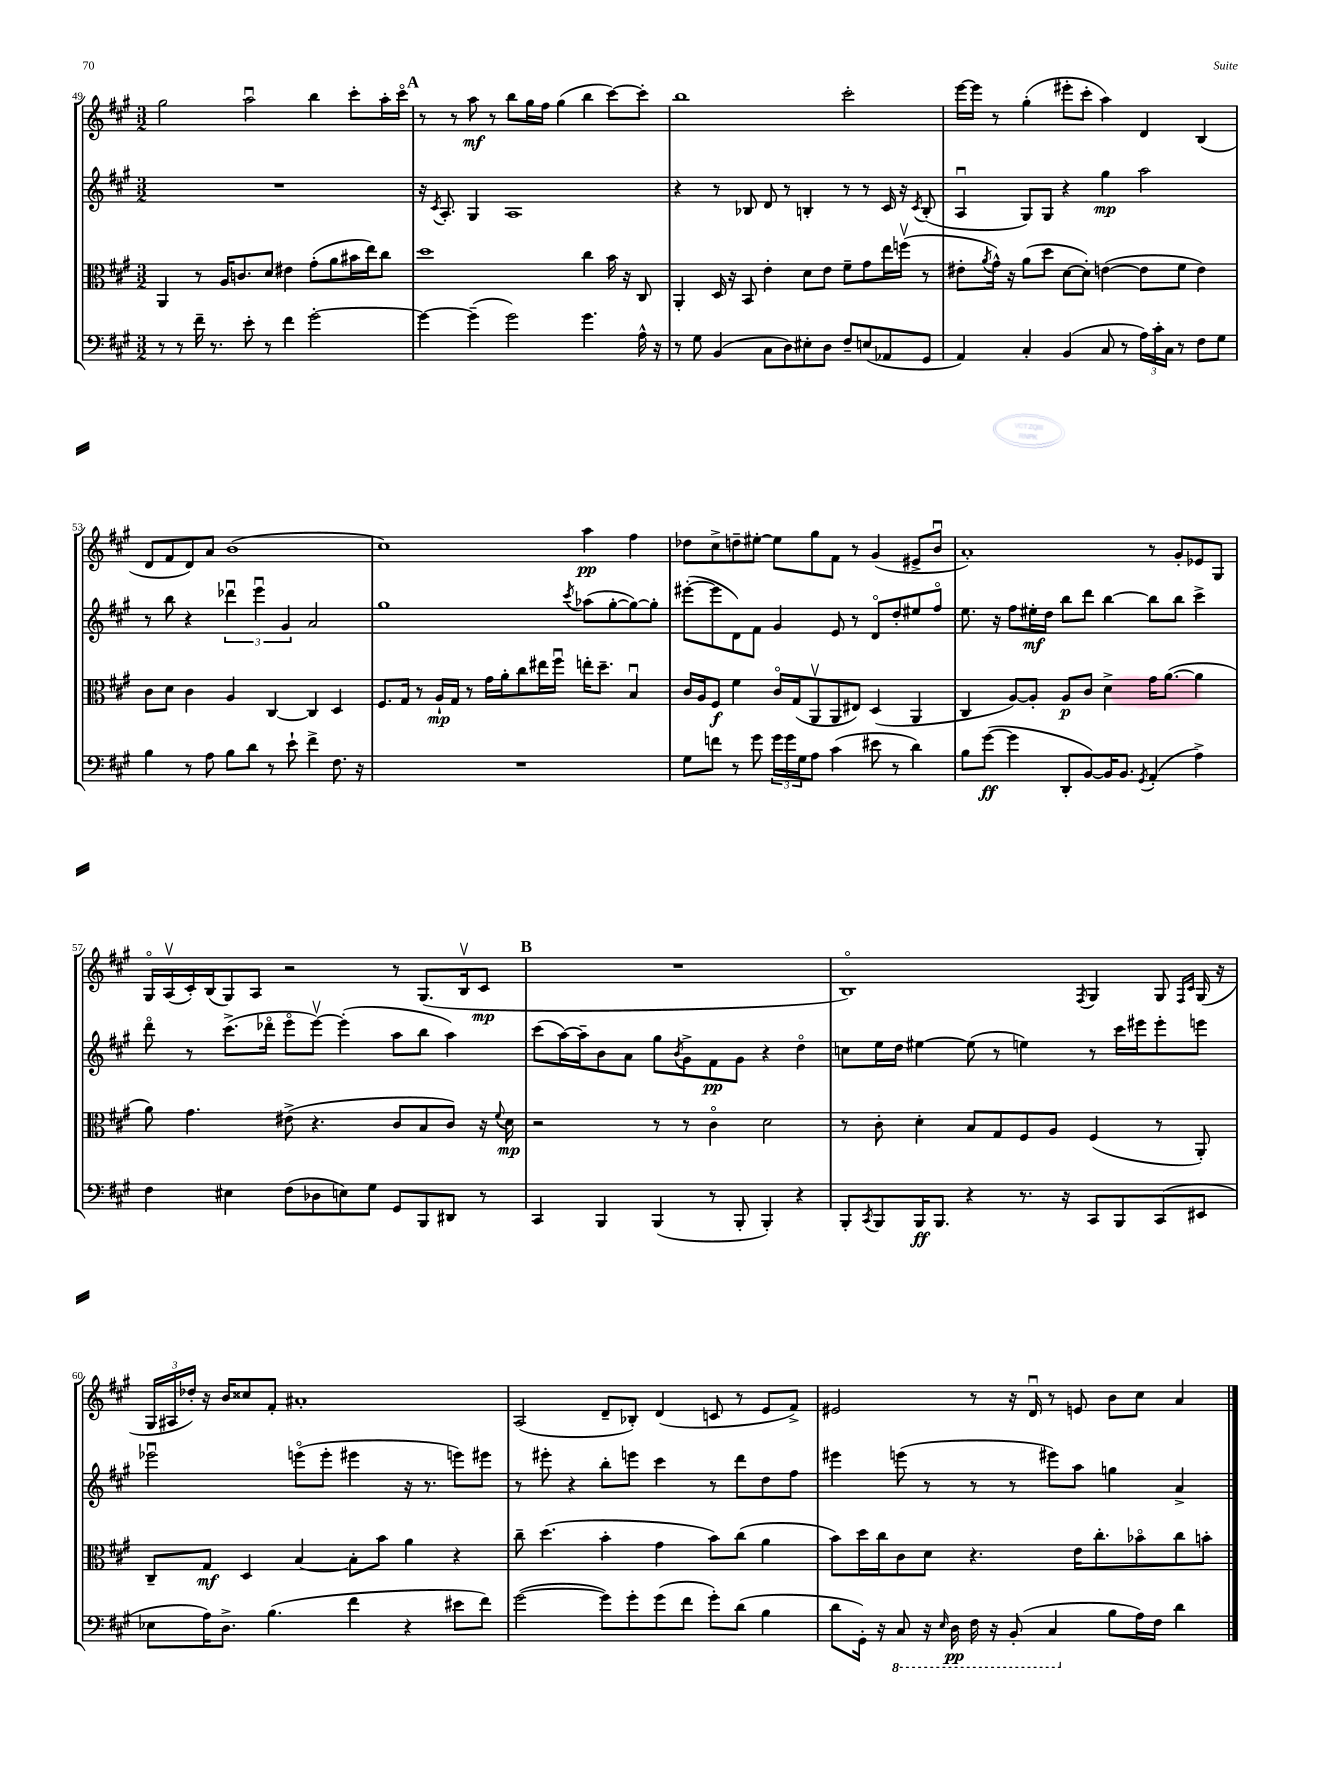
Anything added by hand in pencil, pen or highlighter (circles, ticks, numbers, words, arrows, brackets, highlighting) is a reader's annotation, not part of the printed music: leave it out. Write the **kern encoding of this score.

**kern	**kern	**kern	**kern
*staff4	*staff3	*staff2	*staff1
*clefF4	*clefC3	*clefG2	*clefG2
*k[f#c#g#]	*k[f#c#g#]	*k[f#c#g#]	*k[f#c#g#]
*M3/2	*M3/2	*M3/2	*M3/2
8r	4AA	1.r	2gg#
8r	.	.	.
16f#~	8r	.	.
8.r	.	.	.
.	16A	.	.
.	8.c	.	.
8e'	.	.	2aau
8r	8d	.	.
4f#	4e#	.	.
[2g#'	(8g#'	.	4bb
.	8a	.	.
.	16b#	.	8ccc#'
.	16ee)	.	.
.	8cc#	.	16aa'
.	.	.	16ccc#o
=	=	=	=
4g#_	1dd	16r	8r
.	.	8qc#	.
.	.	8.A'	.
.	.	.	8r
(4g#~]	.	4G#	8aa
.	.	.	8r
2g#)	.	1A	8bb
.	.	.	16gg#
.	.	.	16ff#
.	.	.	(4gg#
4.g#	4cc#	.	4bb
.	16b	.	[8ccc#)
.	16r	.	.
16A^^	8C#	.	8ccc#']
16r	.	.	.
=	=	=	=
8r	4AA'	4r	1bb
8G#	.	.	.
(4BB	16D	8r	.
.	16r	.	.
.	8BB	8B-	.
8C#	4e'	8d	.
8D)	.	8r	.
8E#'	8d	4B'	.
8D	8e	.	.
8F#~	8f#~	8r	2ccc#'
(8E	8g#	8r	.
8AA-	16ee	16c#	.
.	(16ffv	16r	.
.	.	8qc#	.
8GG#	8r	(8B'	.
=	=	=	=
4AA)	8e#'	4Au	[16eee
.	.	.	16eee]
.	8qa	.	.
.	16g#^^)	.	8r
.	16r	.	.
4C#'	(8a	8G#)	(4gg#'
.	8dd	8G#	.
(4BB	[8d	4r	8eee#'
.	8d'])	.	8ccc#'
8C#	([4e	4gg#	4aa)
8r	.	.	.
24A)	8e]	2aa	4d
24c#'	.	.	.
24C#	.	.	.
8r	8f#	.	.
8F#	4e)	.	(4B
8G#	.	.	.
=	=	=	=
4B	8c#	8r	8d
.	8d	8bb	8f#
8r	4c#	4r	8d)
8A	.	.	8a
8B	4A	6ddd-u	(1b
8d	.	.	.
.	.	6eeeu	.
8r	[4C#	.	.
.	.	6g#	.
8e`	.	.	.
4f#^	4C#]	2a	.
8.F#	4D	.	.
16r	.	.	.
=	=	=	=
1.r	8.F#	1gg#	1cc#)
.	16G#	.	.
.	8r	.	.
.	16A`	.	.
.	16G#	.	.
.	8r	.	.
.	16g#	.	.
.	16a'	.	.
.	8cc#	.	.
.	16ee#	.	.
.	16ff#u	.	.
.	.	8qccc#	.
.	16ee'	(8aa-	4aa
.	8.dd~	.	.
.	.	[8gg#'	.
.	4Bu	8gg#_)	4ff#
.	.	8gg#']	.
=	=	=	=
8G#	16c#	([8eee#'	8dd-
.	16A	.	.
8f	8F#	8eee#]	8cc#^
8r	4f#	8d)	8dd~
8g#	.	8f#	[8ee#'
24g#	16c#o	4g#	8ee#]
24g#	.	.	.
.	(16G#	.	.
24G#	.	.	.
8A	8AAv	.	8gg#
(4c#	8AA	8e	8f#
.	8E#)	8r	8r
8e#	(4D	8do	(4g#
8r	.	8dd'	.
4d)	4AA	8ee#	8e#^
.	.	8ff#o	8bu
=	=	=	=
8B	4C#	8.ee	1a')
([8g#	.	.	.
.	.	16r	.
4g#]	[8A)	8ff#	.
.	8A']	16ee#'	.
.	.	16dd	.
8DD'	8A	8bb	.
[8BB)	8c#	8ddd	.
16BB]	4d^	[4bb	.
8.BB	.	.	.
8qGG#	.	.	.
(4AA'	16g#	8bb]	8r
.	([8.a	.	.
.	.	8bb	8g#'
4A^)	4a]	4ccc#^	8e-
.	.	.	8G#
=	=	=	=
4F#	8a)	8dddo	16G#o
.	.	.	(16Av
.	4.g#	8r	16c#')
.	.	.	(16B
4E#	.	(8.ccc#^	8G#)
.	.	.	8A
.	.	16ddd-o	.
(8F#	(8e#^	8eeeo	2r
8D-	4.r	[8eeev)	.
8E)	.	(4eee']	.
8G#	.	.	.
8GG#	8c#	8aa	8r
8BBB	8B	8bb	(8.G#
8DD#	8c#)	4aa)	.
.	.	.	16Bv
8r	16r	.	8c#
.	8qqf#	.	.
.	16d	.	.
=	=	=	=
4CC#	2r	(8ccc#	1.r
.	.	[16aa)	.
.	.	16aa~]	.
4BBB	.	8b	.
.	.	8a	.
(4BBB	8r	8gg#	.
.	.	8qb	.
.	8r	8g#^	.
8r	4c#o	8f#	.
8BBB'	.	8g#	.
4BBB')	2d	4r	.
4r	.	4ddo	.
=	=	=	=
8BBB'	8r	8cc	1Bo)
8qCC#	.	.	.
8BBB	8c#'	16ee	.
.	.	16dd	.
16BBB	4d'	[4ee#	.
8.BBB	.	.	.
4r	8B	(8ee#]	.
.	8G#	8r	.
8.r	8F#	4ee)	.
.	8A	.	.
16r	.	.	.
.	.	.	8qF#
8CC#	(4F#	8r	4G#
8BBB	.	16ccc#	.
.	.	16eee#	.
(8CC#	8r	8eee#'	8G#
.	.	.	16qqF#
.	.	.	16qqc#
8EE#	8AA')	8eee	(16G#
.	.	.	16r
=	=	=	=
8E-	8C#~	2eee-u	24G#
.	.	.	24A#
.	.	.	24dd-')
16A)	8G#	.	16r
8.D^	.	.	16b
.	4D	.	8cc##
(4.B	.	.	8f#'
.	[4B	(8eeeo	1a#'
.	.	8eee'	.
4f#	8B']	4eee#	.
.	8b	.	.
4r	4a	16r	.
.	.	8.r	.
8e#	4r	8eee)	.
8f#)	.	8eee#	.
=	=	=	=
([2g#	8cc#~	8r	(2A
.	(4.dd	8eee#'	.
.	.	4r	.
8g#])	4b'	8bb'	8d~
8g#'	.	8eee	8B-')
(8g#	4g#	4ccc#	(4d
8f#	.	.	.
8g#')	8b)	8r	8c
(8d	(8cc#	8ddd	8r
4B	4a	8dd	8e
.	.	8ff#	8f#^)
=	=	=	=
8d	8b)	4eee#	2e#
16GG#')	16dd	.	.
16r	16cc#	.	.
8CC#	8c#	(8eee	.
16r	8d	8r	.
16qqEE	.	.	.
16DD	.	.	.
16FF#	4.r	8r	8r
16r	.	.	.
(8BBB'	.	8r	16r
.	.	.	16du
4CC#	.	8eee#)	8r
.	16e	8aa	8e
.	8.cc#'	.	.
8B	.	4gg	8b
16A)	8b-o	.	8cc#
16F#	.	.	.
4d	8cc#	4a^	4a
.	8b'	.	.
==	==	==	==
*-	*-	*-	*-
